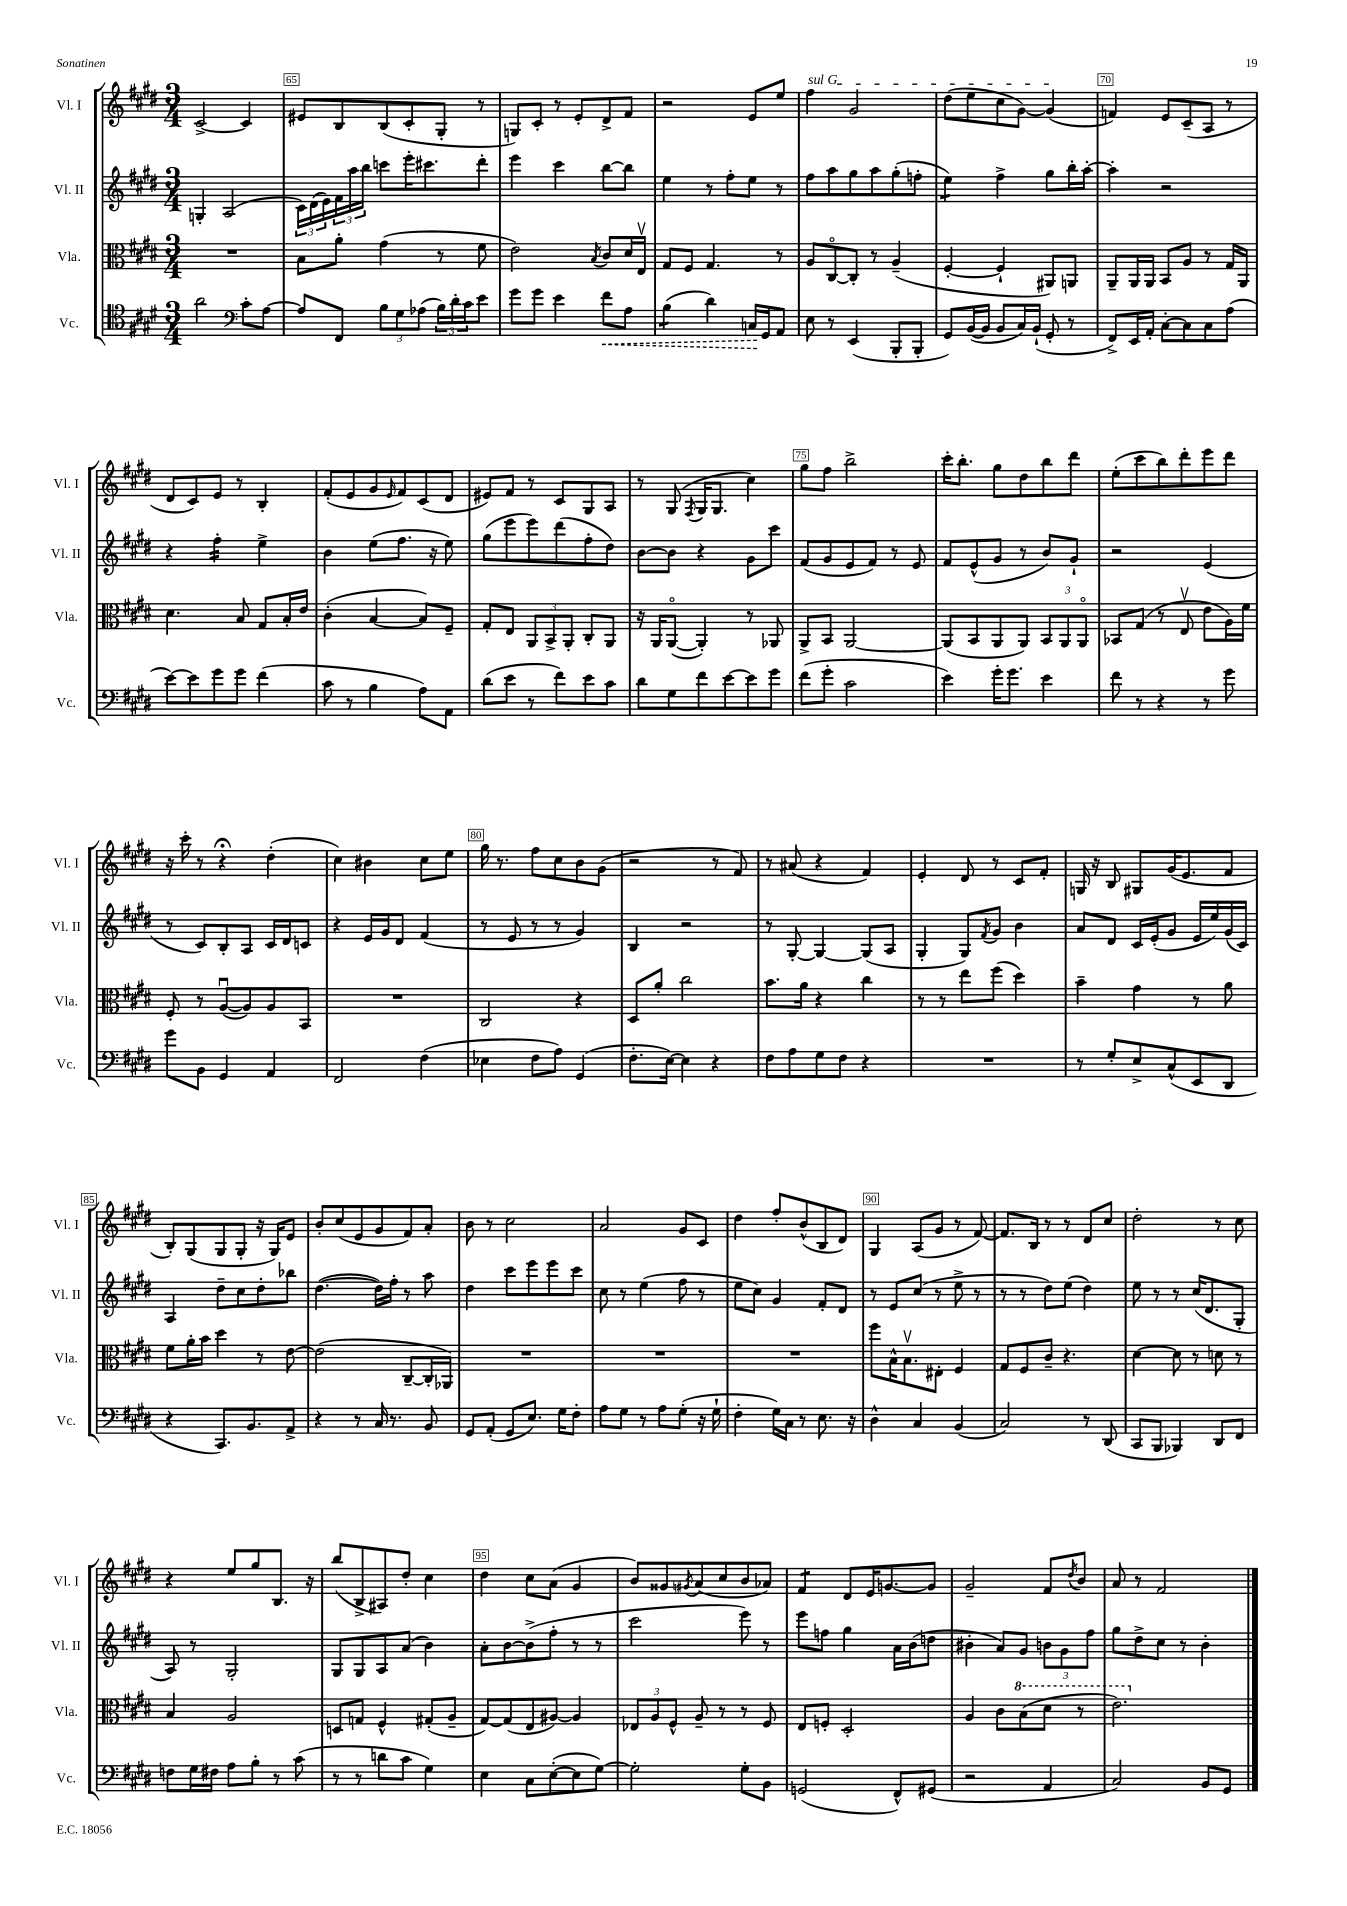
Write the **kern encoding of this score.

**kern	**kern	**kern	**kern
*staff4	*staff3	*staff2	*staff1
*clefC4	*clefC3	*clefG2	*clefG2
*k[f#c#g#d#]	*k[f#c#g#d#]	*k[f#c#g#d#]	*k[f#c#g#d#]
*M3/4	*M3/4	*M3/4	*M3/4
2a	2.r	4G'	[2c#^
.	.	(2A	.
*clefF4	*	*	*
8c#'	.	.	4c#]
[8A	.	.	.
=	=	=	=
8A]	8B	24c#)	8e#
.	.	(24d#	.
.	.	24e)	.
8FF#	8a'	24f#	8B
.	.	24aa	.
.	.	24bb	.
12B	(4g#	8ccc	(8B
12G#	.	.	.
.	.	16eee'	8c#'
(12A-	.	.	.
.	.	8.ccc#	.
24B)	8r	.	8G#'
24d#'	.	.	.
24c#	.	.	.
8e	8f#	8ddd#'	8r
=	=	=	=
8g#	2e)	4eee	8G)
8g#	.	.	8c#'
4e	.	4ccc#	8r
.	.	.	8e'
.	8qB	.	.
8f#	8c#	[8bb	8d#^
8A	16d#	8bb]	8f#
.	16Ev	.	.
=	=	=	=
(4B	8G#	4ee	2r
.	8F#	.	.
4d#)	4.G#	8r	.
.	.	8ff#'	.
16C	.	8ee	8e
16GG#	.	.	.
8AA	8r	8r	8ee
=	=	=	=
8E	8A	8ff#	4ff#
8r	[8C#o	8aa	.
(4EE	8C#']	8gg#	2g#
.	8r	8aa	.
8BBB'	(4A~	(8gg#'	.
8BBB'	.	8ff'	.
=	=	=	=
8GG#)	[4F#'	4ee)	(8dd#
([16BB	.	.	8ee
16BB]	.	.	.
8BB	4F#`]	4ff#^	8cc#
16C#)	.	.	[8g#)
(16BB`	.	.	.
8GG#'	8AA#)	8gg#	(4g#]
8r	8AA	16bb'	.
.	.	[16aa'	.
=	=	=	=
8FF#^)	8AA~	4aa']	4f)
16EE	16AA	.	.
16AA'	16AA	.	.
[8C#'	8BB	2r	8e
8C#]	8A	.	(8c#~
8C#	8r	.	8A
(8A	16G#	.	8r
.	16AA	.	.
=	=	=	=
[8e)	4.d#	4r	8d#
8e]	.	.	8c#)
8g#	.	4ff#'	8e
8g#	8B	.	8r
(4f#	8G#	4ee^	4B'
.	16B'	.	.
.	16e	.	.
=	=	=	=
8c#	(4c#'	4b	(8f#'
8r	.	.	8e
4B	[4B	(8ee	8g#
.	.	.	16qqe
.	.	8.ff#	8f#)
8A)	8B])	.	(8c#
.	.	16r	.
8AA	8F#~	8ee)	8d#
=	=	=	=
(8d#	8G#'	(8gg#	8e#)
8e	8E	8eee	8f#
8r	12AA	8eee)	8r
.	12BB^	.	.
8f#)	.	(8ddd#	8c#
.	12AA'	.	.
8e	8C#'	8ff#'	8G#
8c#	8AA	8dd#)	8A
=	=	=	=
8d#	16r	[8b	8r
.	16AA	.	.
8G#	([8AAo	8b]	(8G#
.	.	.	8qF#
8f#	4AA'])	4r	16G#
.	.	.	8.G#
[8e	.	.	.
8e]	8r	8g#	4cc#)
8g#	8AA-	8ccc#	.
=	=	=	=
(8f#	8AA^	(8f#	8gg#
8g#'	8BB	8g#	8ff#
2c#	[2AA	8e	2bb^
.	.	8f#)	.
.	.	8r	.
.	.	8e	.
=	=	=	=
4e)	(8AA]	8f#	16ccc#'
.	.	.	8.bb'
.	8BB	(8e^^	.
16g#'	8AA	8g#	8gg#
8.g#	.	.	.
.	8AA)	8r	8dd#
4e	12BB	8b)	8bb
.	12AA	.	.
.	.	8g#`	8ddd#
.	12AAo	.	.
=	=	=	=
8f#	8BB-	2r	(8ee'
8r	(8G#	.	8ccc#
4r	8r	.	8bb)
.	8Ev	.	8ddd#'
8r	8e	(4e	8eee
8g#	16A)	.	8ddd#
.	16f#	.	.
=	=	=	=
8g#	8F#'	8r	16r
.	.	.	16ccc#'
8BB	8r	8c#)	8r
4GG#	([8Au	8B'	4r;
.	8A])	8A	.
4AA	8A	16c#	(4dd#'
.	.	16d#	.
.	8BB	8c	.
=	=	=	=
2FF#	2.r	4r	4cc#)
.	.	16e	4b#
.	.	16g#	.
.	.	8d#	.
(4F#	.	(4f#	8cc#
.	.	.	8ee
=	=	=	=
4E-	2C#	8r	16gg#
.	.	.	8.r
.	.	8e	.
8F#	.	8r	8ff#
8A)	.	8r	8cc#
(4GG#	4r	4g#)	8b
.	.	.	(8g#
=	=	=	=
8.F#'	8D#	4B	2r
.	8a'	.	.
[16E)	.	.	.
4E]	2cc#	2r	.
4r	.	.	8r
.	.	.	8f#)
=	=	=	=
8F#	8.b	8r	8r
8A	.	[8G#'	(8a#
.	16a	.	.
8G#	4r	4G#_	4r
8F#	.	.	.
4r	4cc#	(8G#]	4f#)
.	.	8A	.
=	=	=	=
2.r	8r	4G#'	4e'
.	8r	.	.
.	8ee	8G#)	8d#
.	.	8qf#	.
.	(8ff#	8g#	8r
.	4dd#)	4b	8c#
.	.	.	8f#'
=	=	=	=
8r	4b~	8a	16G
.	.	.	16r
8G#'	.	8d#	8B
8E^	4g#	16c#	8G#
.	.	(16e'	.
(8C#^^	.	8g#	(16g#
.	.	.	8.e
8EE	8r	16e	.
.	.	16ee)	.
8DD#	8a	(16g#	8f#
.	.	16c#)	.
=	=	=	=
4r	8f#	4A	8B')
.	16a'	.	(8G#
.	16b	.	.
8.CC#)	4dd#	8dd#~	8G#
.	.	8cc#	8G#'
8.BB	.	.	.
.	8r	8dd#'	16r
.	.	.	16G#)
8AA^	[8e	8bb-	8e
=	=	=	=
4r	(2e]	([4.dd#	8b'
.	.	.	(8cc#
8r	.	.	8e
16C#	.	16dd#])	8g#
8.r	.	16ff#'	.
.	[8C#~	8r	8f#)
8BB	16C#']	8aa	8a'
.	16AA-)	.	.
=	=	=	=
8GG#	2.r	4dd#	8b
(8AA'	.	.	8r
8GG#	.	8ccc#	2cc#
8.E)	.	8eee	.
.	.	8eee	.
16G#	.	.	.
8F#'	.	8ccc#	.
=	=	=	=
8A	2.r	8cc#	2a
8G#	.	8r	.
8r	.	(4ee	.
8A	.	.	.
(8G#'	.	8ff#	8g#
16r	.	8r	8c#
16G#`	.	.	.
=	=	=	=
4F#'	2.r	8ee	4dd#
.	.	8cc#)	.
16G#)	.	4g#	8ff#'
16C#	.	.	.
8r	.	.	(8b^^
8.E	.	8f#'	8B
.	.	8d#	8d#)
16r	.	.	.
=	=	=	=
4D#^^	8ff#	8r	4G#
.	16B^^	8e	.
.	8.Bv	.	.
4C#	.	(8cc#	(8A
.	8E#'	8r	8g#
(4BB	4F#	8ee^	8r
.	.	8r	[8f#)
=	=	=	=
2C#)	8G#	8r	8.f#]
.	8F#	8r	.
.	.	.	16B
.	8c#~	8dd#)	8r
.	4.r	(8ee	8r
8r	.	4dd#)	8d#
(8DD#	.	.	8cc#
=	=	=	=
8CC#	[4d#	8ee	2dd#'
8BBB	.	8r	.
4BBB-)	8d#]	8r	.
.	8r	(16cc#	.
.	.	8.d#	.
8DD#	8d	.	8r
8FF#	8r	8G#'	8cc#
=	=	=	=
8F	4B	8A)	4r
16G#	.	8r	.
16F#	.	.	.
8A	2A	2G#'	8ee
8B'	.	.	8gg#
8r	.	.	8.B
(8c#	.	.	.
.	.	.	16r
=	=	=	=
8r	8D	8G#	(8bb
8r	8G	8G#	8B^
8d	4F#^^	8A	8A#)
8c#	.	(8a	8dd#'
4G#)	(8G#'	4b)	4cc#
.	8A~	.	.
=	=	=	=
4E	[8G#)	8a'	4dd#
.	(8G#]	[8b	.
8C#	8E	(8b^]	8cc#
([8E'	[8A#)	8ff#'	(8a
8E]	4A#]	8r	4g#
[8G#)	.	8r	.
=	=	=	=
2G#']	12E-	2ccc#	8b)
.	12A	.	.
.	.	.	8g##
.	12F#^^	.	.
.	.	.	8qg#
.	8A~	.	(8a
.	8r	.	8cc#
8G#'	8r	8eee)	8b
8BB	8F#	8r	8a-)
=	=	=	=
(2GG	8E	8eee	4f#
.	8F'	8ff	.
.	2D#'	4gg#	8d#
.	.	.	16e
.	.	.	[8.g
8FF#^^)	.	16a	.
.	.	(16b	.
(8GG#	.	8dd	8g]
=	=	=	=
2r	4A	4b#'	2g#~
.	8c#	8a)	.
.	(8b	8g#	.
4AA	8dd#	12b	8f#
.	.	12g#	.
.	.	.	8qdd#
.	8r	.	8b
.	.	12ff#	.
=	=	=	=
2C#)	2.ee)	8gg#	8a
.	.	8dd#^	8r
.	.	8cc#	2f#
.	.	8r	.
8BB	.	4b'	.
8GG#	.	.	.
==	==	==	==
*-	*-	*-	*-
